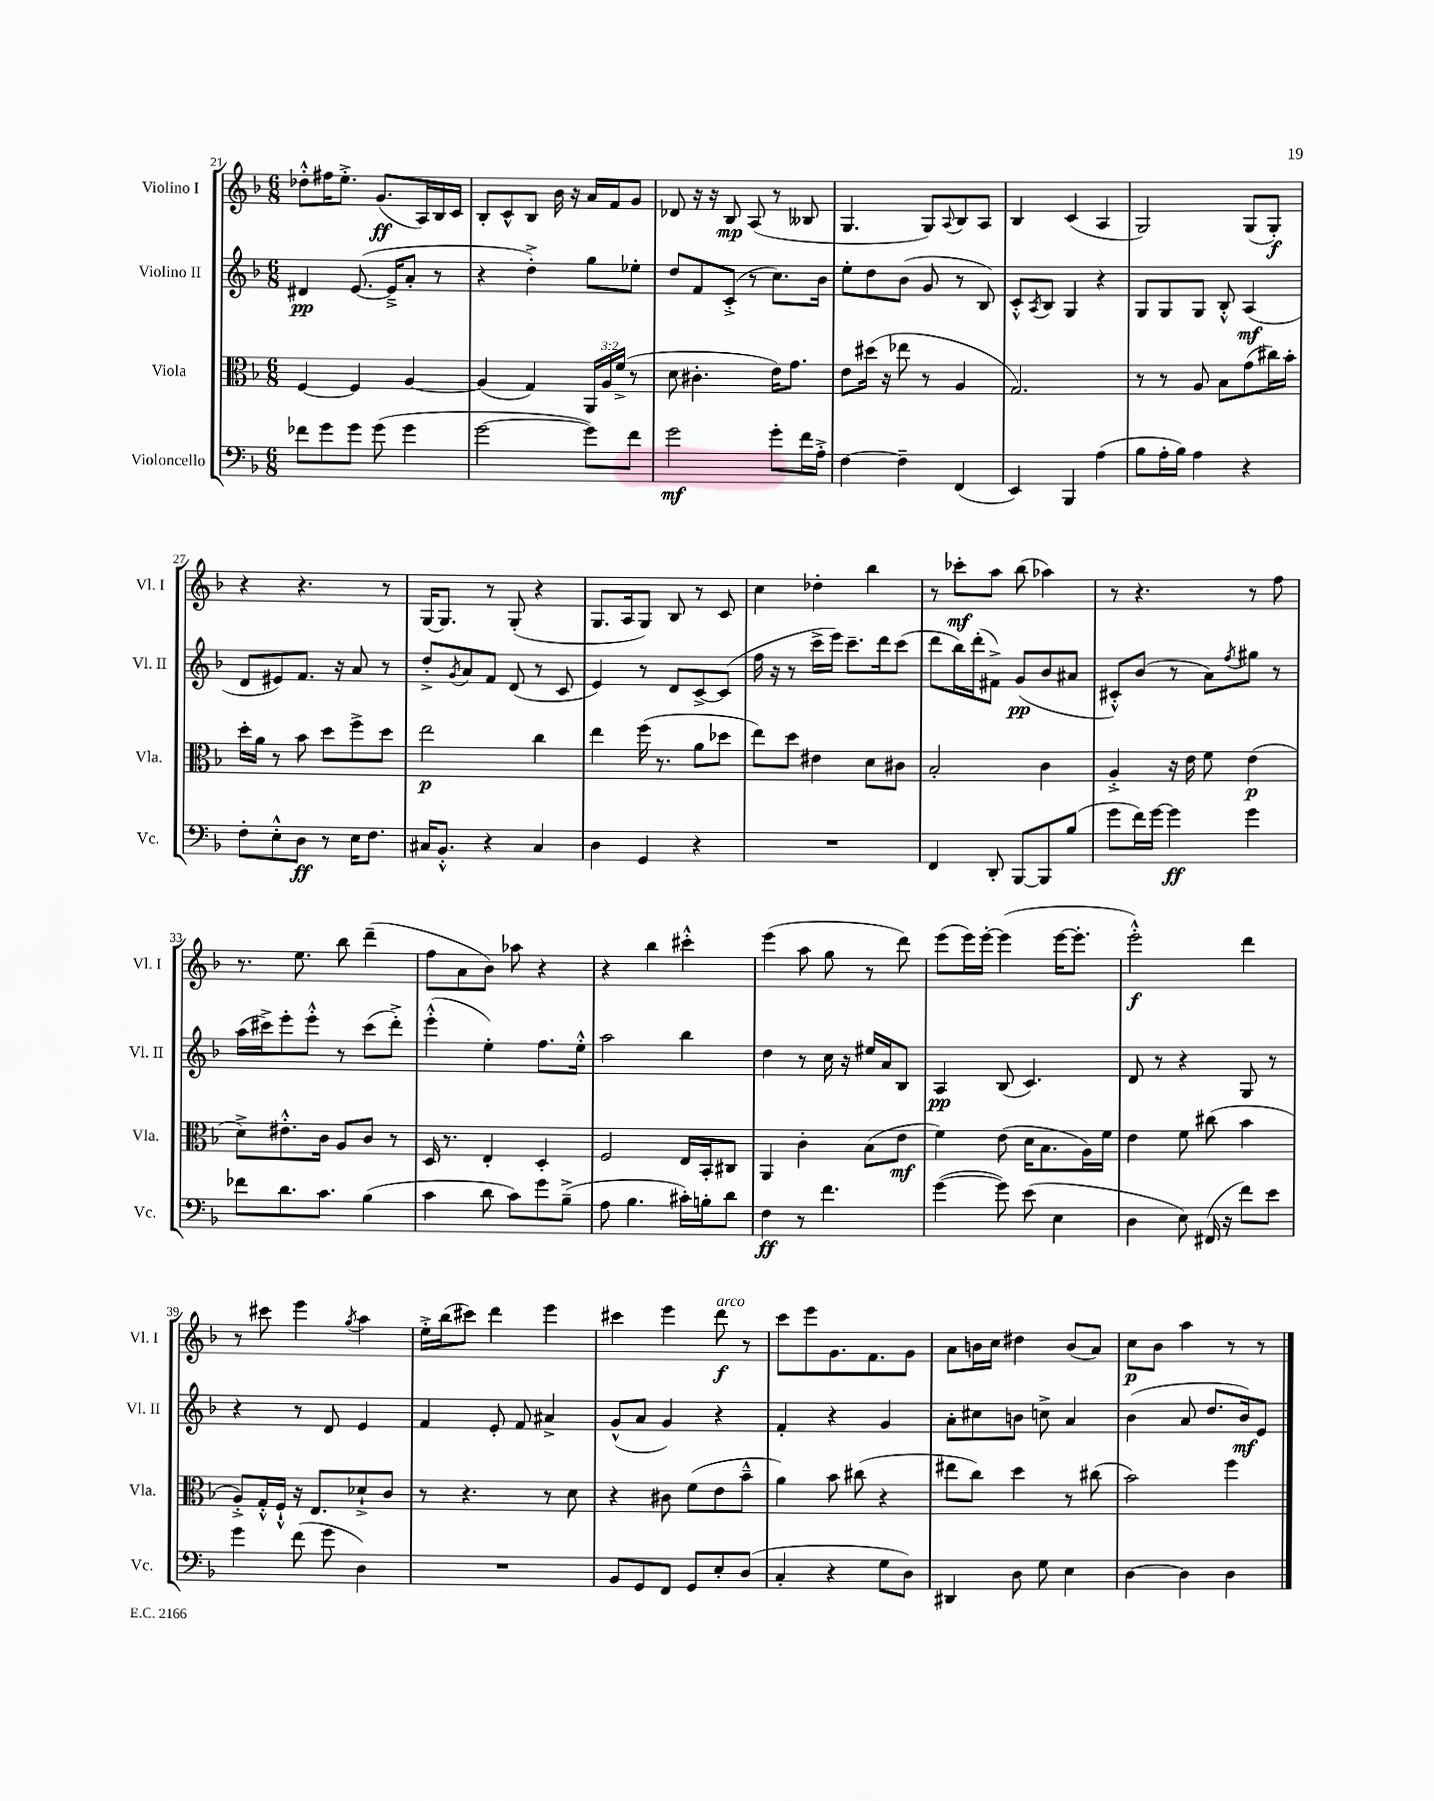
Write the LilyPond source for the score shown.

<<
\new StaffGroup <<
\new Staff = "s0" \with { instrumentName = "Violino I" shortInstrumentName = "Vl. I" } {
    \clef treble \key f \major \numericTimeSignature \time 6/8
    des''8-.-^ fis''16 e''8.-.-> g'8.\ff( a16) bes16 c'16 |
    bes8-. c'8-^ bes8 bes'16 r16 a'16 f'16 g'8 |
    des'8 r16 r16 bes8\mp a8( r8 beses8 |
    g4. g8) \appoggiatura { a8 } bes8 a8 |
    bes4 c'4( a4 |
    g2) g8( g8-.\f) |
    r4 r4. r8 |
    g16~ g8. r8 g8-.( r4 |
    g8. a16 g8) bes8 r8 c'8 |
    c''4 des''4-. bes''4 |
    r8 ces'''8-.\mf a''8 bes''8( aes''4) |
    r8 r4. r8 f''8 |
    r8. e''8. bes''8 d'''4--( |
    f''8 a'8 bes'8) aes''8 r4 |
    r4 bes''4 cis'''4-.-^ |
    e'''4( a''8 g''8 r8 d'''8) |
    e'''8( e'''16) e'''16~-. e'''4( e'''16~ e'''8.-. |
    e'''2-.-^\f) d'''4 |
    r8 cis'''8 e'''4 \acciaccatura { g''8 } a''4 |
    e''16-.-> bes''16( cis'''8) d'''4 e'''4 |
    cis'''4 e'''4 d'''8\f^\markup { \italic "arco" } r8 |
    c'''8 e'''8 g'8. f'8. g'8 |
    a'8 b'16 c''16 dis''4 b'8( a'8) |
    c''8\p bes'8 a''4 r8 r8 \bar "|." |
}
\new Staff = "s1" \with { instrumentName = "Violino II" shortInstrumentName = "Vl. II" } {
    \clef treble \key f \major \numericTimeSignature \time 6/8
    dis'4\pp e'8.~( e'16---> a'8-. r8 |
    r4 d''4-.->) g''8 ees''8-. |
    d''8 f'8 c'8-.->( r8 c''8.) bes'16 |
    e''8-. d''8 bes'8( g'8 r8 bes8) |
    c'8-.-^ \acciaccatura { a8 } bes8 g4 r4 |
    g8 g8 g8 bes8-.-^ a4\mf( |
    d'8 eis'8) f'8. r16 a'8 r8 |
    d''8-.-> \acciaccatura { g'8 } a'8 f'8 d'8( r8 c'8 |
    e'4) r8 d'8 c'8~-> c'8( |
    f''16 r16 r8 c'''16-> e'''16) c'''8.-- d'''16 c'''8( |
    d'''8 bes''16) d'''16-.( fis'8->) g'8\pp( bes'8 ais'8 |
    cis'8-.-^) bes'8( r8 a'8) \acciaccatura { f''8 } gis''8 r8 |
    a''16( cis'''16->) e'''8-. e'''8-.-^ r8 cis'''8( d'''8-.->) |
    e'''4-.-^( e''4-.) f''8. e''16-.-^ |
    a''2 bes''4 |
    d''4 r8 c''16 r16 eis''16 a'16 bes8 |
    a4\pp bes8( c'4.) |
    d'8 r8 r4 g8 r8 |
    r4 r8 d'8 e'4 |
    f'4 e'8-. f'8 ais'4-> |
    g'8-^( a'8 g'4) r4 |
    f'4-. r4 g'4 |
    a'8-. cis''8 b'8 c''8-> a'4 |
    bes'4( a'8 d''8. bes'16\mf) e'8 \bar "|." |
}
\new Staff = "s2" \with { instrumentName = "Viola" shortInstrumentName = "Vla." } {
    \clef alto \key f \major \numericTimeSignature \time 6/8 \override Staff.TupletNumber.text = #tuplet-number::calc-fraction-text
    f4~ f4 a4~ |
    a4( g4) \tuplet 3/2 { a,16 a16 f'16->( } r8 |
    d'8 cis'4.-. e'16) g'8. |
    e'8 dis''16( r16 ees''8 r8 a4 |
    g2.) |
    r8 r8 a8 bes8 g'8( cis''16) bes'16-. |
    d''16-. a'16 r8 bes'8 d''8 f''8-> d''8 |
    e''2\p c''4 |
    e''4 f''16( r8. a'8 des''8 |
    e''8) d''8 eis'4 d'8 cis'8 |
    bes2-. c'4 |
    a4-.-> r16 e'16 f'8 e'4\p( |
    d'8->) eis'8.-.-^ c'16 a8 c'8 r8 |
    d16 r8. e4-. d4-. |
    f2 e16 bes,16-. cis8 |
    a,4 c'4-. bes8( e'8\mf |
    f'4) e'8( d'16 bes8. a16) f'16 |
    e'4 f'8 cis''8( bes'4 |
    a8-.->) g16-.-^ f16-!-^ r16 e8. des'8-!-> c'8 |
    r8 r4. r8 d'8 |
    r4 cis'8 f'8( e'8 bes'8---^ |
    a'4) bes'8 cis''8( r4 |
    eis''8 c''8) d''4 r8 cis''8( |
    bes'2) f''4 \bar "|." |
}
\new Staff = "s3" \with { instrumentName = "Violoncello" shortInstrumentName = "Vc." } {
    \clef bass \key f \major \numericTimeSignature \time 6/8
    fes'8 g'8 g'8 g'8( g'4 |
    g'2~ g'8) f'8 |
    g'2\mf g'8-. f'16 a16-.-> |
    f4~ f4-- f,4( |
    e,4) bes,,4 a4( |
    bes8 a16-. bes16) a4 r4 |
    f8-. e8-.-^ d8\ff r8 e16 f8. |
    cis16 bes,8.-.-^ r4 cis4 |
    d4 g,4 r4 |
    R2. |
    f,4 d,8-. bes,,8~ bes,,8 bes8( |
    g'8 f'16) g'16~ g'4\ff g'4 |
    fes'8 d'8. c'8. bes4( |
    c'4 d'8 c'8) g'8 bes8--->( |
    a8 bes4. cis'16-.) b16-. d'8 |
    f4\ff r8 f'4. |
    g'4~( g'8) e'8( e4 |
    d4 e8) fis,16( r16 f'8) e'8 |
    g'4 f'8( g'8 d4) |
    R2. |
    bes,8 g,8 f,8 g,8 e8-. d8( |
    c4-. r4 g8 d8) |
    dis,4 d8 g8 e4 |
    d4~ d4 d4 \bar "|." |
}
>>
>>
\layout { \context { \Score currentBarNumber = #21 } }
